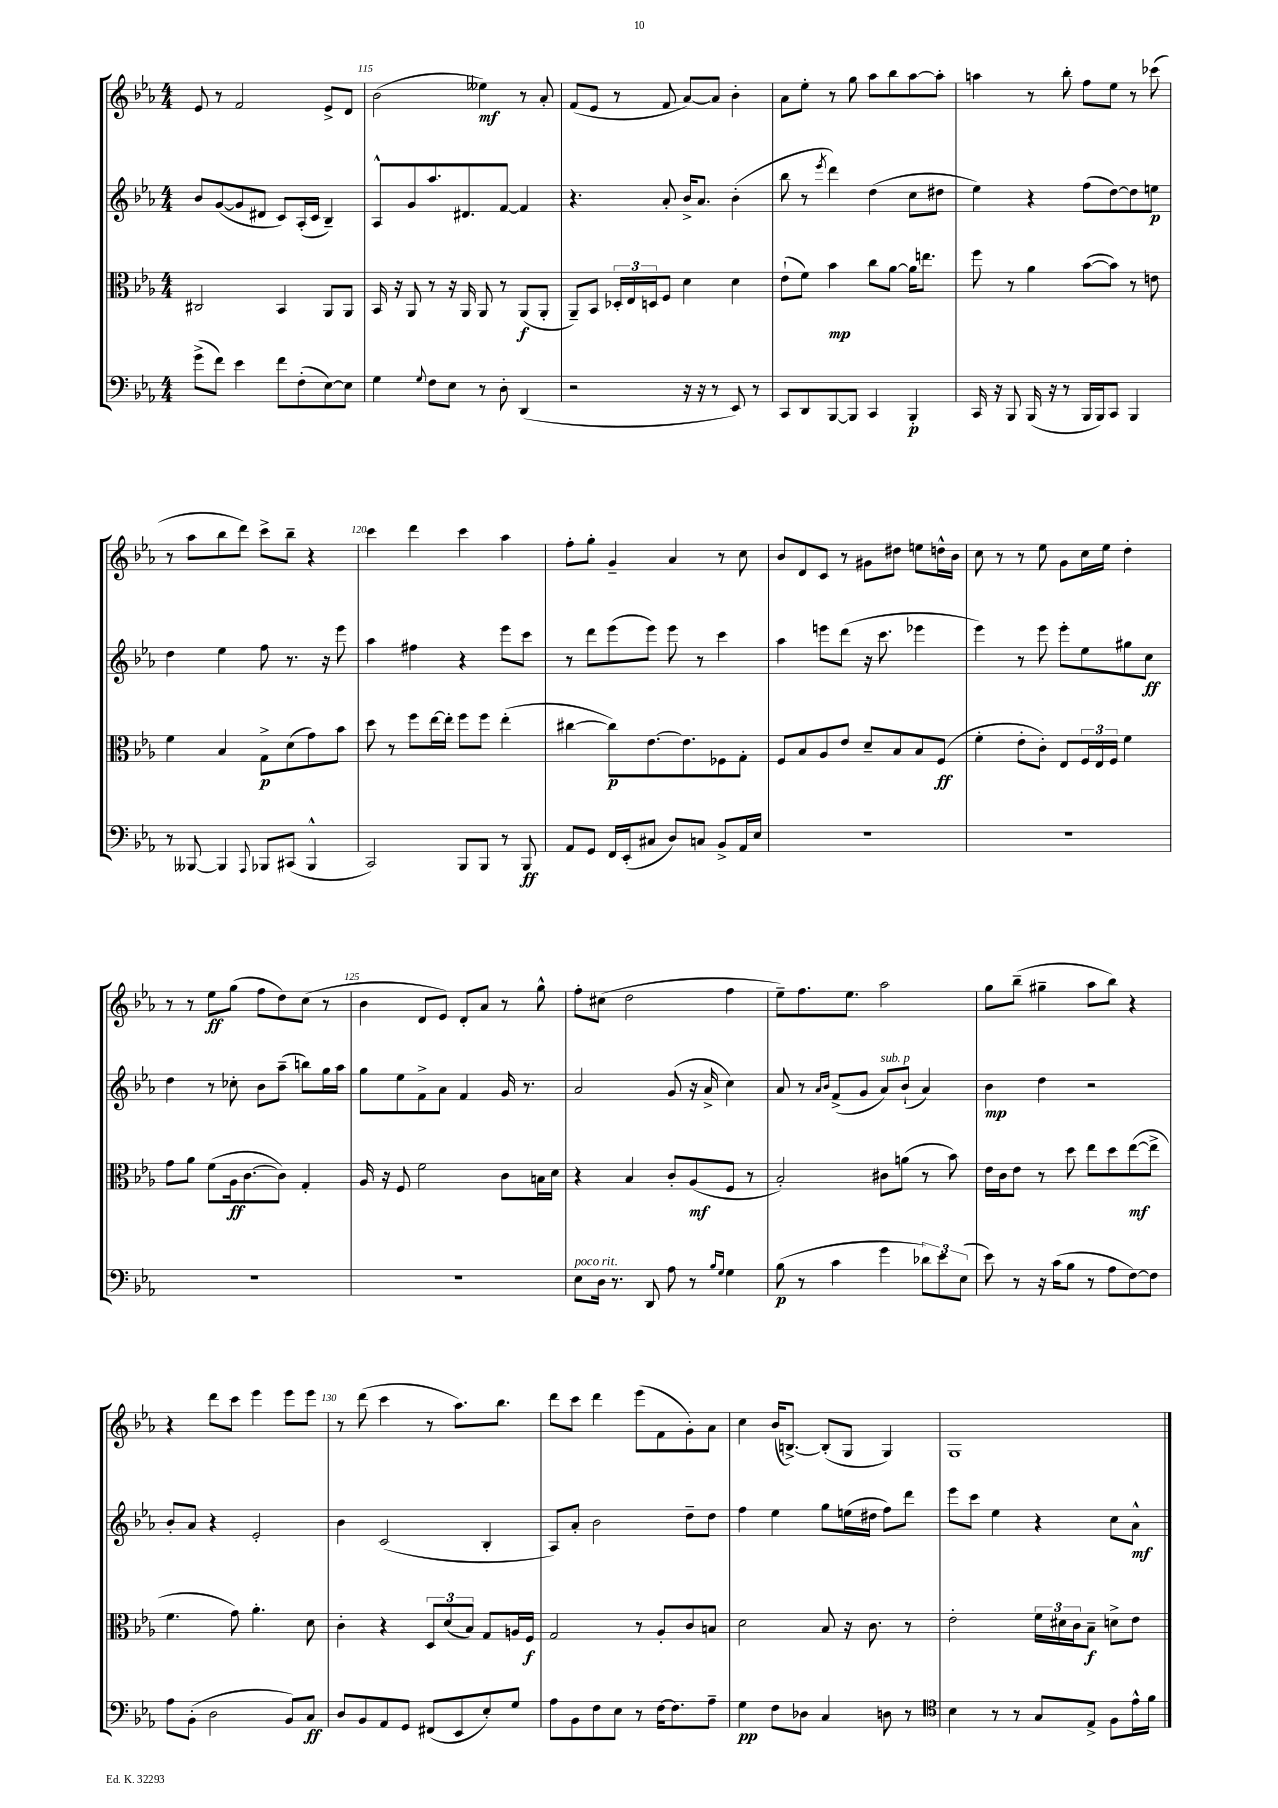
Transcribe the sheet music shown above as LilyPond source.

<<
\new StaffGroup <<
\new Staff = "s0" {
    \clef treble \key ees \major \numericTimeSignature \time 4/4
    ees'8 r8 f'2 ees'8-> d'8 |
    bes'2( eeses''4\mf) r8 aes'8-. |
    f'8( ees'8 r8 f'8 aes'8~) aes'8 bes'4-. |
    aes'8 ees''8-. r8 g''8 aes''8 bes''8 aes''8~ aes''8-. |
    a''4 r8 bes''8-. f''8 ees''8 r8 ces'''8( |
    r8 aes''8 bes''8 d'''8) c'''8-> bes''8-- r4 |
    c'''4 d'''4 c'''4 aes''4 |
    f''8-. g''8-. g'4-- aes'4 r8 c''8 |
    bes'8 d'8 c'8 r8 gis'8 dis''8 e''8 d''16-^ bes'16 |
    c''8 r8 r8 ees''8 g'8 c''16 ees''16 d''4-. |
    r8 r8 ees''8\ff g''8( f''8 d''8) c''8( r8 |
    bes'4 d'8 ees'8) d'8-. aes'8 r8 g''8-^ |
    f''8-. cis''8( d''2 f''4 |
    ees''8--) f''8. ees''8. aes''2 |
    g''8 bes''8--( gis''4-- aes''8 bes''8) r4 |
    r4 d'''8 c'''8 ees'''4 ees'''8 ees'''8 |
    r8 d'''8( c'''4 r8 aes''8.) bes''8. |
    d'''8 c'''8 d'''4 ees'''8( f'8 g'8-.) aes'8 |
    c''4 bes'16( b8.~->) b8-.( g8 g4) |
    g1 \bar "|." |
}
\new Staff = "s1" {
    \clef treble \key ees \major \numericTimeSignature \time 4/4
    bes'8 g'8~( g'8 dis'8 c'8) aes16-.( c'16 bes4--) |
    aes8-^ g'8 aes''8. dis'8. f'8~ f'4 |
    r4. aes'8-. bes'16-> aes'8. bes'4-.( |
    bes''8 r8 \acciaccatura { ees'''8 } d'''4) d''4( c''8 dis''8 |
    ees''4) r4 f''8( d''8~) d''8 e''8\p |
    d''4 ees''4 f''8 r8. r16 ees'''8 |
    aes''4 fis''4 r4 ees'''8 c'''8 |
    r8 d'''8 ees'''8( ees'''8) ees'''8 r8 c'''4 |
    aes''4 e'''8 d'''8( r16 c'''8. ees'''4 |
    ees'''4) r8 ees'''8 ees'''8-. ees''8 gis''8 c''8\ff |
    d''4 r8 ces''8-. bes'8 aes''8--( b''8) g''16 aes''16 |
    g''8 ees''8 f'8-> aes'8 f'4 g'16 r8. |
    aes'2 g'8( r16 aes'16-> c''4) |
    aes'8 r8 \grace { aes'16 bes'16 } f'8->( g'8 aes'8^\markup { \italic "sub. p" }) bes'8-!( aes'4) |
    bes'4\mp d''4 r2 |
    bes'8-. aes'8 r4 ees'2-. |
    bes'4 c'2( bes4-. |
    aes8) aes'8-. bes'2 d''8-- d''8 |
    f''4 ees''4 g''8 e''16( dis''16 f''8) d'''8 |
    ees'''8 c'''8 ees''4 r4 c''8 aes'8-^\mf \bar "|." |
}
\new Staff = "s2" {
    \clef alto \key ees \major \numericTimeSignature \time 4/4
    cis2 bes,4 aes,8 aes,8 |
    bes,16 r16 aes,8 r8 r16 aes,16 aes,8 r8 aes,8\f( aes,8-. |
    aes,8--) bes,8 \tuplet 3/2 { des16-. ees16 d16 } f8 d'4 d'4 |
    ees'8-!( f'8) bes'4\mp c''8 aes'8~ aes'16 e''8. |
    f''8 r8 aes'4 bes'8~( bes'8) r8 e'8 |
    f'4 bes4 g8->\p d'8( g'8) bes'8 |
    d''8 r8 f''8 ees''16~ ees''16-. f''8 f''8 ees''4-.( |
    cis''4~ cis''8\p) ees'8.~ ees'8. fes8 g8-. |
    f8 bes8 aes8 ees'8 d'8-- bes8 bes8 f8\ff( |
    f'4-. ees'8-. c'8-.) ees8 \tuplet 3/2 { f16 ees16 f16 } f'4 |
    g'8 aes'8 f'8( aes16\ff c'8.~ c'8) g4-. |
    aes16 r16 f8 f'2 c'8 b16 d'16 |
    r4 bes4 c'8-. aes8\mf( f8 r8 |
    bes2-.) cis'8 a'8( r8 bes'8) |
    ees'16 c'16 ees'8 r8 d''8 ees''8 d''8 ees''8~\mf( ees''8-> |
    f'4. g'8) aes'4.-. d'8 |
    c'4-. r4 \tuplet 3/2 { d8 d'8( bes8) } g8 a16 f16\f |
    g2 r8 aes8-. c'8 b8 |
    d'2 bes8 r16 c'8. r8 |
    ees'2-. \tuplet 3/2 { f'16 dis'16 c'16 } bes8--\f d'8-> ees'8 \bar "|." |
}
\new Staff = "s3" {
    \clef bass \key ees \major \numericTimeSignature \time 4/4
    g'8->( f'8) ees'4 f'8 f8-.( ees8~) ees8 |
    g4 \appoggiatura { g8 } f8 ees8 r8 d8-. d,4( |
    r2 r16 r16 r8 ees,8) r8 |
    c,8 d,8 bes,,8~ bes,,8 c,4 bes,,4-.\p |
    c,16 r16 bes,,8 bes,,16( r16 r8 bes,,16 bes,,16) c,8 bes,,4 |
    r8 beses,,8~ beses,,4 \appoggiatura { aes,,8 } bes,,8 cis,8( bes,,4-^ |
    c,2) bes,,8 bes,,8 r8 bes,,8\ff |
    aes,8 g,8 f,16 ees,16-.( cis8 d8) c8 bes,8-> aes,16 ees16 |
    R1 |
    R1 |
    R1 |
    R1 |
    ees8^\markup { \italic "poco rit." } d16 r8. d,8 aes8 r8 \grace { bes16 g16 } g4 |
    bes8\p( r8 c'4 g'4 \tuplet 3/2 { des'8) ees'8 ees8( } |
    ees'8) r8 r16 c'16( bes8 r8 aes8 f8~) f8 |
    aes8 bes,8-.( d2 bes,8) c8\ff |
    d8 bes,8 aes,8 g,8 fis,8( ees,8 ees8-.) g8 |
    aes8 bes,8 f8 ees8 r8 f16~ f8. aes8-- |
    g4\pp f8 des8 c4 d8 r8 |
    \clef tenor bes4 r8 r8 g8 ees8-> f8 ees'16-^ f'16 \bar "|." |
}
>>
>>
\layout { \context { \Score currentBarNumber = #114 \override BarNumber.break-visibility = ##(#f #t #t) barNumberVisibility = #(every-nth-bar-number-visible 5) } }
